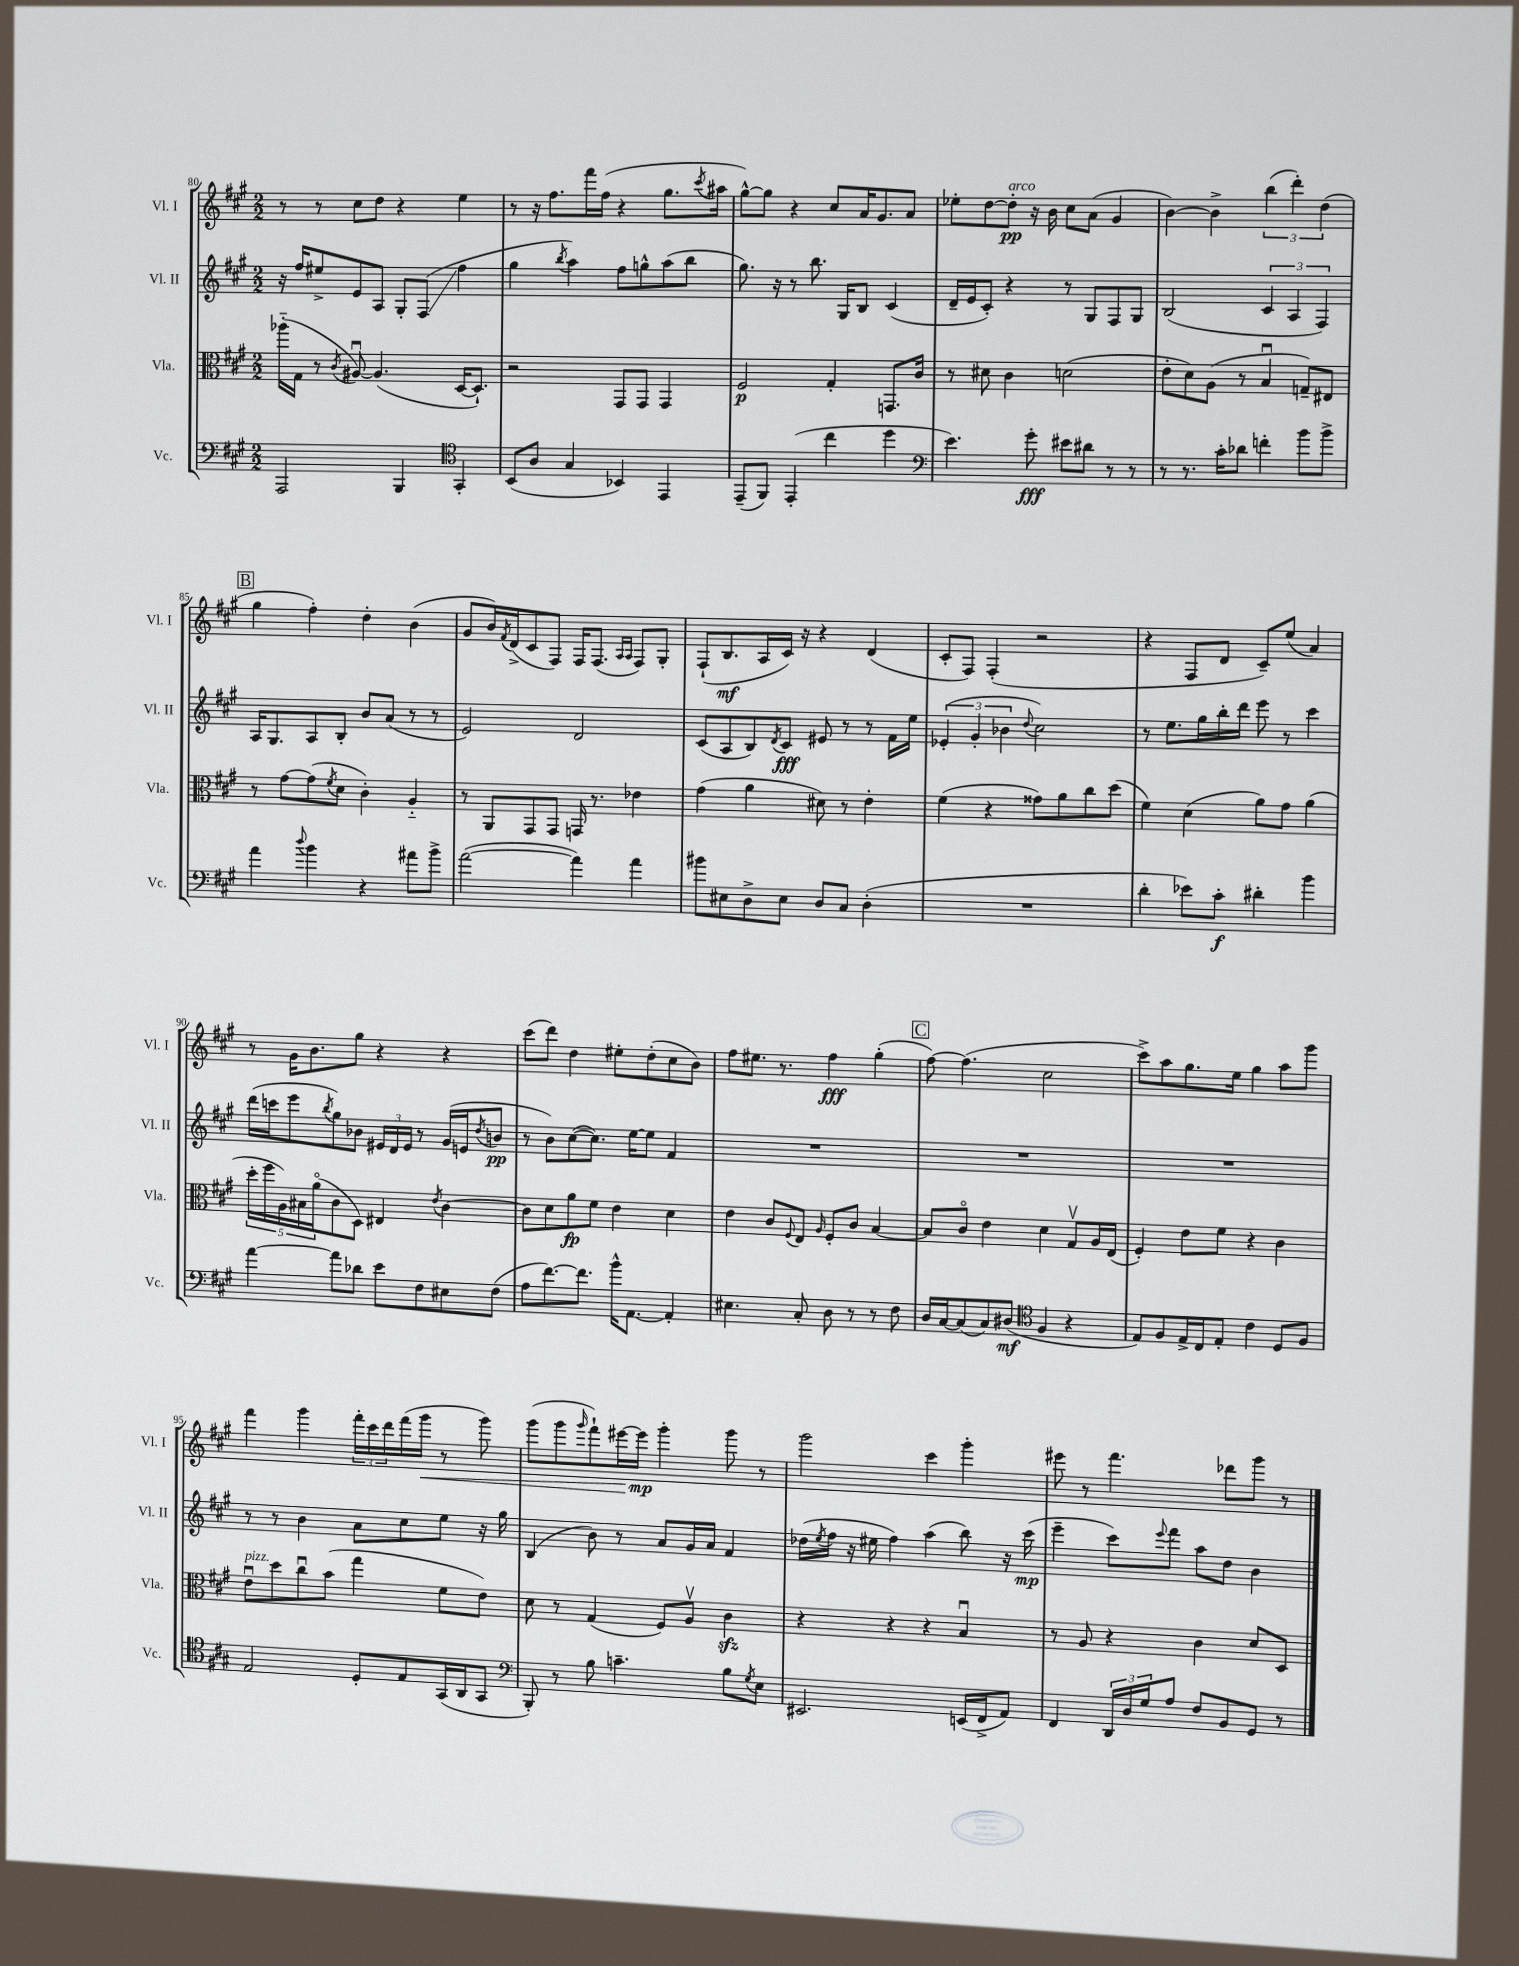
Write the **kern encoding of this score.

**kern	**kern	**kern	**kern
*staff4	*staff3	*staff2	*staff1
*clefF4	*clefC3	*clefG2	*clefG2
*k[f#c#g#]	*k[f#c#g#]	*k[f#c#g#]	*k[f#c#g#]
*M2/2	*M2/2	*M2/2	*M2/2
2AAA/	(16aa-'~\LL	16r	8r
.	16G#\JJ	16ff#/LK	.
.	8r	8ee#^/	8r
.	8qc#/	.	.
.	[8A#u/)	8e/	8cc#\L
.	(4.A#/]	8A/J	8dd\J
4BBB/	.	8G#'/L	4r
.	.	(8F#/J	.
*clefC4	*	*	*
4GG#'/	[16D/LK	4ff#\	4ee\
.	8.D`/]J)	.	.
=	=	=	=
(8BB/L	2r	4gg#\	8r
8A/J	.	.	16r
.	.	.	8.ff#\L
.	.	8qbb/	.
4G#/	.	4aa\)	.
.	.	.	16fff#\L
.	.	.	(16ff#\JJ
4BB-/)	8GG#/L	8ff#\L	4r
.	8GG#/J	8gg^^\	.
4EE/	4GG#/	(8aa\	8.gg#\L
.	.	8bb\J	.
.	.	.	8qccc#/
.	.	.	16aa#\Jk
=	=	=	=
(8EE~/L	2F#/	8.gg#\)	[8gg#^^\L)
8FF#/J)	.	.	8gg#\]J
.	.	16r	.
(4EE'/	.	8r	4r
.	.	8.bb\	.
4cc#\	4G#'/	.	8cc#/L
.	.	16G#/LK	.
.	.	8B/J	16a/K
.	.	.	8.g#/
4dd\	8.GG/L	(4c#/	.
.	.	.	8a/J
.	16c#/Jk	.	.
=	=	=	=
*clefF4	*	*	*
4.e\)	8r	16d~/LL	8ee-'\L
.	.	16e/J	.
.	8d#\	8c#'/J)	[8dd\
.	4c#\	4r	8dd'\]J
8g#'\	.	.	16r
.	.	.	16b\
8e#\L	(2d\	8r	8cc#\L
8d#\J	.	8G#/L	(8a\J
8r	.	8F#/	4g#/
8r	.	8G#/J	.
=	=	=	=
8r	8e'\L	(2B/	[4b\)
8.r	8d\)	.	.
.	(8A\J	.	4b^\]
16c#'\LK	.	.	.
8d-\J	8r	.	.
4f'\	4Bu/	6c#/	(6bb\
.	.	6A/	6ddd'\)
8b\L	8G~/L)	.	.
.	.	6F#/)	(6dd\
8b^\J	8E#/J	.	.
=	=	=	=
4a\	8r	16A/LK	4gg#\
.	.	8.G#/	.
.	[8g#\L	.	.
8qqdd/	.	.	.
4b\	(8g#\]	8A/	4ff#'\)
.	8qf#/	.	.
.	8d\J	8B'/J	.
4r	4c#'\)	8b/L	4dd'\
.	.	(8a/J	.
8a#\L	4A'~/	8r	(4b\
8b^\J	.	8r	.
=	=	=	=
([2a\	8r	2e/)	8g#/L
.	8AA/L	.	16b/L)
.	.	.	8qf#/
.	.	.	(16d^/J
.	8GG#/	.	8c#/
.	8GG#/J	.	8F#/J)
4a\])	16GG/	2d/	16F#/LK
.	8.r	.	(8.F#/J
.	.	.	16qqA/LL
.	.	.	16qqA/JJ
4a\	4e-\	.	8F#/L)
.	.	.	8G#'/J
=	=	=	=
8b#\L	(4g#\	(8c#/L	(8F#`/L
8E#\	.	8A/	8.B/
8D^\	4a\	8B/)	.
.	.	.	16A/L
.	.	8qd/	.
8E#\J	.	8c#/J	16c#/JJ)
.	.	.	16r
8D/L	8d#\)	8e#/	4r
8C#/J	8r	8r	.
(4D'\	4e'\	8r	(4d/
.	.	16f#\LL	.
.	.	16ee\JJ	.
=	=	=	=
1r	(4f#\	(6e-'/	8c#'/L
.	.	.	8F#/J)
.	.	6g#'/	.
.	4r	.	(4F#'/
.	.	6b-\	.
.	.	8qqdd/	.
.	8g##\L)	2cc#\)	2r
.	8a\	.	.
.	8cc#\	.	.
.	(8dd\J	.	.
=	=	=	=
4d'\	4f#\)	8r	4r
.	.	8.ee\L	.
8e-\L)	(4d\	.	8F#/L
.	.	16gg#\L	.
8c#'\J	.	16bb'\	8d/J
.	.	16ddd\JJ	.
4d#'\	8a\L)	8eee\	8c#~/L)
.	8g#\J	8r	(8ee/J
4b\	(4a\	4ccc#\	4a/)
=	=	=	=
[4a\	20dd'\LL	(16ddd\LL	8r
.	20ff#\	.	.
.	.	16ccc\J	.
.	20A\)	.	.
.	.	8eee\	16g#\LK
.	20B#\	.	.
.	.	.	8.b\
.	(20ao\J	.	.
.	.	8qbb/	.
8a\]L	8c#\	8gg#\)	.
8d-\J	8D\J)	8b-\J	8gg#\J
8e\L	4E#/	24e#/LL	4r
.	.	24d/	.
.	.	24e#/JJ	.
8F#\	.	8r	.
.	8qe/	.	.
8E#\	[4c#\	(16g#/LL	4r
.	.	16e/J	.
.	.	8qdd/	.
(8F#\J	.	8b/J	.
=	=	=	=
8A\L	8c#\]L	8r	(8ccc#\L
[8.f#\)	8d\	8b\L)	8ddd\J)
.	8a\	([8cc#\	4dd\
8.f#\]J	.	.	.
.	8f#\J	8.cc#\]J)	.
16b^^\LK	4e\	.	8ee#'\L
[8.AA\J	.	[16ee\LK	.
.	.	8ee\]J	(8dd'\
4AA'/]	4d\	4f#/	8cc#\
.	.	.	8b\J)
=	=	=	=
4.E#\	4e\	1r	8ff#\L
.	.	.	8.ee#\J
.	8c#/L	.	.
.	.	.	8.r
.	8qqF#/	.	.
8C#'/	8E/J	.	.
.	16qqA/	.	.
8D\	8F#'/L	.	4ff#\
8r	8c#/J	.	.
8r	[4B/	.	(4gg#'\
8F#\	.	.	.
=	=	=	=
16D/LL	8B/]L	1r	[8ff#\)
[16C#/J	.	.	.
(8C#/]	8c#o/J	.	(4.ff#\]
8C#/)	4e\	.	.
(8D#/J	.	.	.
*clefC4	*	*	*
4F#/	4d\	.	2cc#\
4r	8G#v/L	.	.
.	16A/L	.	.
.	(16E/JJ	.	.
=	=	=	=
8E/L)	4F#'/)	1r	8ccc#^\L)
8F#/	.	.	8aa\
16E^/L	8e\L	.	8.gg#\
16C#/J	.	.	.
8E'/J	8f#\J	.	.
.	.	.	16ee\Jk
4c#\	4r	.	4gg#\
8D/L	4c#\	.	8aa\L
8F#/J	.	.	8ggg#\J
=	=	=	=
2E/	8eu\L	8r	4fff#\
.	8dd\	8r	.
.	8cc#u\	4b\	4ggg#\
.	(8b\J	.	.
8D'/L	4gg#\	8a\L	24fff#'\LL
.	.	.	24ccc#\
.	.	.	24ddd\
8E/	.	8cc#\	(16fff#\
.	.	.	16ggg#\JJ
(16GG#/L	8f#\L	8ee\J	8r
16AA/J	.	.	.
8GG#/J	8e\J)	16r	8ggg#\)
.	.	16gg#\	.
=	=	=	=
*clefF4	*	*	*
8BBB'/)	8d\	(4B/	(8ggg#\L
8r	8r	.	8ggg#\
.	.	.	16qqggg#/
8B\	(4G#/	8b\)	8fff#`\)
4.c~\	.	8r	[16eee#\L
.	.	.	16eee#\]JJ
.	8F#/L)	8a/L	4ggg#'\
.	8Av/J	16g#/L	.
.	.	16a/JJ	.
8B\L	4c#\	4f#/	8ggg#\
8qG#/	.	.	.
8E\J	.	.	8r
=	=	=	=
2.EE#/	4r	(16dd-\LL	2ggg#\
.	.	8qee/	.
.	.	16ff#\JJ	.
.	.	16r	.
.	.	16ee#\	.
.	4r	4ff#\)	.
.	4r	(4aa\	4ccc#\
(16EE/LL	4Bu/	8bb\)	4ggg#'\
16FF#^/J	.	.	.
8AA/J)	.	16r	.
.	.	(16ccc#\	.
=	=	=	=
4FF#/	8r	4eee~\	8eee#\
.	8A/	.	8r
24DD/LL	4r	8ccc#\L)	4.fff#\
24D/	.	.	.
24G#/J	.	.	.
.	.	8qqeee/	.
8A/J	.	8fff#\J	.
8F#/L	4c#\	8aa\L	.
8BB/	.	8dd\J	8ddd-\L
8GG#/J	8d/L	4b\	8ggg#\J
8r	8D/J	.	8r
==	==	==	==
*-	*-	*-	*-
